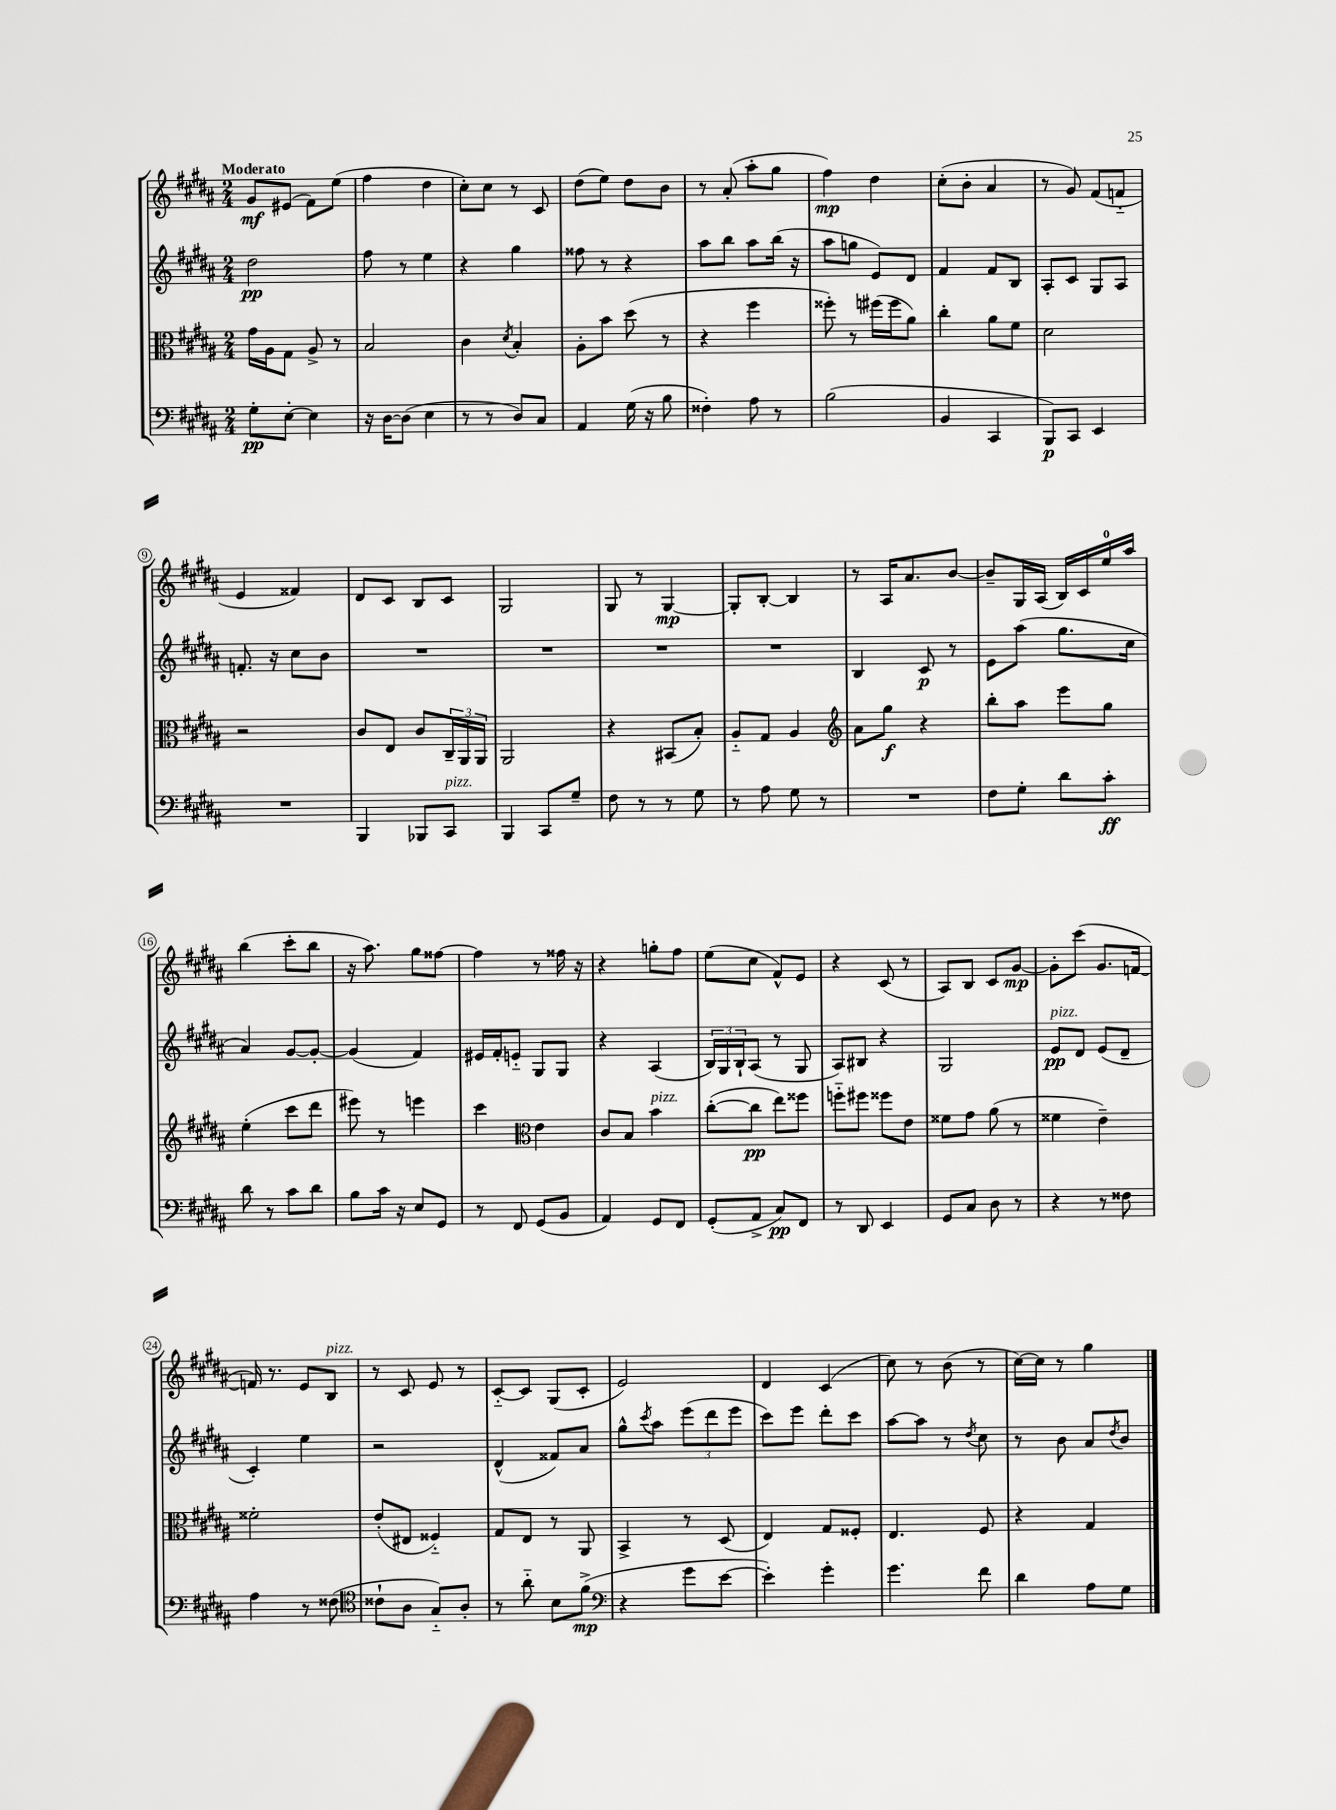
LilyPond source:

<<
\new StaffGroup <<
\new Staff = "s0" {
    \clef treble \key b \major \numericTimeSignature \time 2/4 \tempo "Moderato"
    gis'8\mf eis'8( fis'8) e''8( |
    fis''4 dis''4 |
    cis''8-.) cis''8 r8 cis'8 |
    dis''8( e''8) dis''8 b'8 |
    r8 ais'8-.( ais''8-. gis''8 |
    fis''4\mp) dis''4 |
    cis''8-.( b'8-. ais'4 |
    r8 gis'8) fis'8( f'8-_ |
    e'4 fisis'4) |
    dis'8 cis'8 b8 cis'8 |
    gis2 |
    gis8 r8 gis4~\mp |
    gis8-. b8~-. b4 |
    r8 ais16 ais'8. b'8~ |
    b'8-- gis16 ais16( b16) cis'16 e''16-0 ais''16 |
    b''4( cis'''8-. b''8 |
    r16 ais''8.) gis''8 fisis''8~ |
    fisis''4 r8 fisis''16 r16 |
    r4 g''8-. fis''8 |
    e''8( cis''8 fis'8-^) e'8 |
    r4 cis'8( r8 |
    ais8) b8 cis'8 gis'8~\mp |
    gis'8-. cis'''8( gis'8. f'16~ |
    f'16) r8. e'8 b8^\markup { \italic "pizz." } |
    r8 cis'8 e'8 r8 |
    cis'8~-_ cis'8 gis8( cis'8-. |
    e'2) |
    dis'4 cis'4( |
    cis''8) r8 b'8( r8 |
    cis''16~) cis''16 r8 gis''4 \bar "|." |
}
\new Staff = "s1" {
    \clef treble \key b \major \numericTimeSignature \time 2/4
    dis''2\pp |
    fis''8 r8 e''4 |
    r4 gis''4 |
    fisis''8 r8 r4 |
    ais''8 b''8 ais''8 b''16( r16 |
    ais''8 g''8 e'8) dis'8 |
    fis'4 fis'8 b8 |
    ais8-. cis'8 gis8 ais8 |
    f'8.-. r16 cis''8 b'8 |
    R2 |
    R2 |
    R2 |
    R2 |
    b4 cis'8\p r8 |
    e'8 ais''8( gis''8. cis''16 |
    ais'4) gis'8~ gis'8~-. |
    gis'4( fis'4) |
    eis'16 fis'16-. e'8-_ gis8 gis8 |
    r4 ais4( |
    \tuplet 3/2 { b16) gis16 b16-! } ais8( r8 gis8 |
    ais8) bis8 r4 |
    gis2 |
    e'8\pp^\markup { \italic "pizz." } dis'8 e'8( dis'8-- |
    cis'4-.) e''4 |
    r2 |
    dis'4-^( fisis'8) ais'8 |
    gis''8-^ \acciaccatura { cis'''8 } ais''8 \tuplet 3/2 { e'''8( dis'''8 e'''8 } |
    cis'''8) e'''8 dis'''8-. cis'''8 |
    ais''8~ ais''8 r8 \acciaccatura { dis''8 } cis''8 |
    r8 b'8 ais'8 \acciaccatura { dis''8 } b'8 \bar "|." |
}
\new Staff = "s2" {
    \clef alto \key b \major \numericTimeSignature \time 2/4
    gis'16 ais16 gis8 ais8-> r8 |
    b2 |
    cis'4 \acciaccatura { dis'8 } b4-. |
    ais8-. b'8 dis''8( r8 |
    r4 fis''4 |
    fisis''8-.) r8 fis''16( fis''16 ais'8) |
    cis''4-. ais'8 fis'8 |
    dis'2 |
    r2 |
    cis'8 e8 cis'8 \tuplet 3/2 { cis16-- ais,16 ais,16 } |
    ais,2 |
    r4 bis,8( b8-.) |
    ais8-_ gis8 ais4 |
    \clef treble ais'8 gis''8\f r4 |
    b''8-. ais''8 e'''8 gis''8 |
    e''4-.( cis'''8 dis'''8 |
    eis'''8) r8 e'''4 |
    cis'''4 \clef alto e'4 |
    cis'8 b8 b'4^\markup { \italic "pizz." } |
    cis''8~-.( cis''8\pp e''8) fisis''8 |
    f''8-_ fis''8 fisis''8 e'8 |
    fisis'8 gis'8 ais'8( r8 |
    fisis'4 e'4--) |
    fisis'2-. |
    e'8-.( eis8 fisis4-_) |
    gis8 e8 r8 ais,8 |
    b,4-> r8 dis8( |
    e4) gis8 fisis8-. |
    e4. fis8 |
    r4 gis4 \bar "|." |
}
\new Staff = "s3" {
    \clef bass \key b \major \numericTimeSignature \time 2/4
    gis8-.\pp e8~-. e4 |
    r16 dis16~ dis8( e4 |
    r8 r8 dis8) cis8 |
    ais,4 gis16( r16 b8 |
    fisis4-.) ais8 r8 |
    b2( |
    b,4 cis,4 |
    b,,8\p) cis,8 e,4 |
    R2 |
    b,,4 bes,,8 cis,8^\markup { \italic "pizz." } |
    b,,4 cis,8 gis8-- |
    fis8 r8 r8 gis8 |
    r8 ais8 gis8 r8 |
    R2 |
    fis8 gis8-. dis'8 cis'8-.\ff |
    dis'8 r8 cis'8 dis'8 |
    b8 cis'16 r16 e8 gis,8 |
    r8 fis,8 gis,8( b,8 |
    ais,4) gis,8 fis,8 |
    gis,8-.( ais,8-> cis8\pp) fis,8 |
    r8 dis,8 e,4 |
    gis,8 cis8 dis8 r8 |
    r4 r8 fisis8 |
    ais4 r8 fisis8( |
    \clef tenor cisis'8-! ais8 gis8-_) ais8-. |
    r8 ais'8-_ b8 fis'8->\mp( |
    \clef bass r4 gis'8 e'8~ |
    e'4-.) gis'4-. |
    gis'4. fis'8 |
    dis'4 ais8 gis8 \bar "|." |
}
>>
>>
\layout { \context { \Score \override BarNumber.stencil = #(make-stencil-circler 0.1 0.3 ly:text-interface::print) } }
